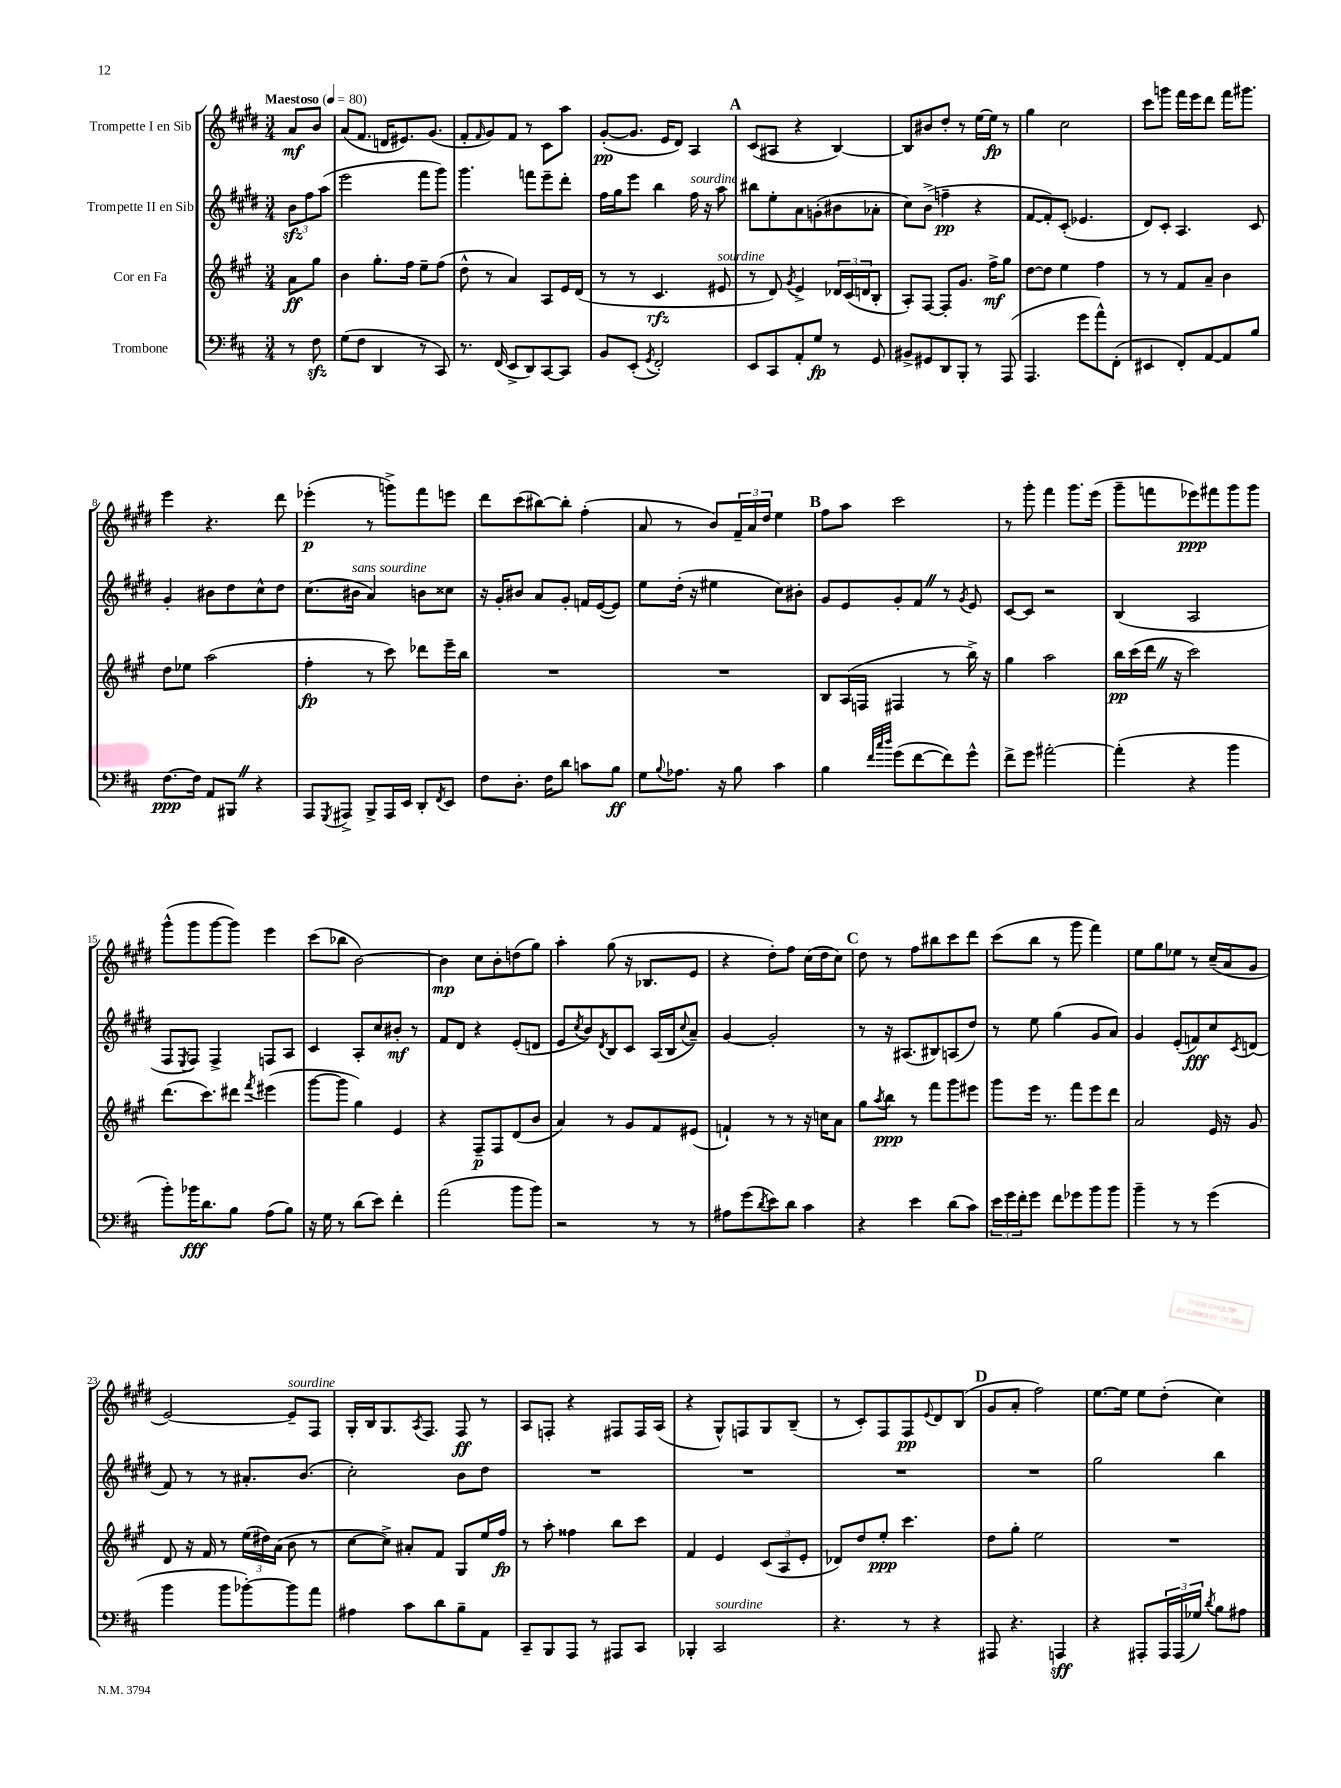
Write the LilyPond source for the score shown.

<<
\new StaffGroup <<
\new Staff = "s0" \with { instrumentName = "Trompette I en Sib" } {
    \clef treble \key e \major \numericTimeSignature \time 3/4 \partial 4 \tempo "Maestoso" 4 = 80
    a'8\mf b'8 |
    a'8( fis'8. d'16 eis'8.) gis'8.( |
    fis'8-. \grace { fis'16 } gis'8) fis'8 r8 cis'8 a''8 |
    gis'8~-.\pp( gis'8. e'16 dis'8) a4 |
    \mark \markup { \bold "A" } cis'8( ais8 r4 b4~) |
    b8 bis'8 dis''8-. r8 e''16~ e''16\fp r8 |
    gis''4 cis''2 |
    cis'''8 g'''8 fis'''16 e'''16 dis'''8 fis'''16 gis'''8. |
    e'''4 r4. dis'''8 |
    ees'''4-.\p( r8 g'''8->) fis'''8 e'''8 |
    dis'''8 cis'''8( bis''8~) bis''8-. fis''4-.( |
    a'8 r8 b'8) \tuplet 3/2 { fis'16-- a'16 dis''16 } e''4 |
    \mark \markup { \bold "B" } fis''8 a''8 cis'''2 |
    r8 gis'''8-. fis'''4 gis'''8. e'''16( |
    gis'''8-- f'''8 ees'''8\ppp) fis'''8 gis'''8 gis'''8 |
    gis'''8-^( gis'''8 gis'''8~ gis'''8) e'''4 |
    cis'''8( bes''8 b'2~) |
    b'4\mp cis''8 b'8-. d''8( gis''8) |
    a''4-. gis''8( r16 bes8. e'8 |
    r4 dis''8-.) fis''8 cis''16( dis''16 cis''8) |
    \mark \markup { \bold "C" } dis''8 r8 fis''8 bis''8 cis'''8 dis'''8 |
    cis'''8( b''8 r8 gis'''8 fis'''4) |
    e''8 gis''8 ees''8 r8 cis''16--( a'16 gis'8 |
    e'2~) e'8--^\markup { \italic "sourdine" } fis8 |
    gis16-. b16 gis8. \acciaccatura { a8 } fis8. fis8\ff r8 |
    a8 f8-. r4 fis8 fis16 a16( |
    r4 gis8-^) f8 gis8 b8--( |
    r8 cis'8-.) fis8 fis8\pp \appoggiatura { e'8 } dis'8 b8( |
    \mark \markup { \bold "D" } gis'8 a'8-. fis''2) |
    e''8.~ e''16 e''8 dis''8-.( cis''4) \bar "|." |
}
\new Staff = "s1" \with { instrumentName = "Trompette II en Sib" } {
    \clef treble \key e \major \numericTimeSignature \time 3/4 \partial 4
    \tuplet 3/2 { b'8\sfz fis''8 a''8( } |
    e'''2 fis'''8 gis'''8) |
    gis'''4. f'''8 e'''8-- dis'''8-. |
    fis''16 gis''16 e'''8 b''4 fis''16^\markup { \italic "sourdine" } r16 a''8 |
    \mark \markup { \bold "A" } bis''8 e''8-. a'8 g'8-.( bis'8 aes'8-. |
    cis''8) b'8->( f''4--\pp r4 |
    fis'8~ fis'8-.) cis'8-.( ees'4. |
    dis'8) cis'8-. a4. cis'8 |
    gis'4-. bis'8 dis''8 cis''8-^ dis''8 |
    cis''8.( bis'16^\markup { \italic "sans sourdine" } a'4) b'8 cisis''8 |
    r16 gis'16-. bis'8 a'8 gis'8-. f'16 e'16~( e'8) |
    e''8 dis''16-.( r16 eis''4 cis''8) bis'8-. |
    \mark \markup { \bold "B" } gis'8 e'8 gis'8-. fis'8 \once \override BreathingSign.text = \markup { \musicglyph "scripts.caesura.straight" } \breathe r8 \acciaccatura { gis'8 } e'8 |
    cis'8~ cis'8 r2 |
    b4( a2 |
    fis8 \acciaccatura { e8 } fis8) fis4-> f8 a8 |
    cis'4 a8-. cis''8 bis'8-.\mf r8 |
    fis'8 dis'8 r4 e'8-.( d'8 |
    e'8 \acciaccatura { cis''8 } b'8) \acciaccatura { dis'8 } b8 cis'8 a16( b16 \appoggiatura { cis''8 } a'8--) |
    gis'4~ gis'2-. |
    \mark \markup { \bold "C" } r8 r16 ais8.( bis8) a8( dis''8) |
    r8 e''8 gis''4( gis'8 a'8) |
    gis'4 e'8-.( f'8\fff) cis''8 \acciaccatura { cis'8 } d'8( |
    fis'8) r8 r8 ais'8.-. b'8.( |
    cis''2-.) b'8 dis''8 |
    R2. |
    R2. |
    R2. |
    \mark \markup { \bold "D" } R2. |
    gis''2 b''4 \bar "|." |
}
\new Staff = "s2" \with { instrumentName = "Cor en Fa" } {
    \clef treble \key a \major \numericTimeSignature \time 3/4 \partial 4
    a'8\ff gis''8 |
    b'4 gis''8.-. fis''16 e''8-- fis''8( |
    d''8-^ r8 a'4) a8 e'16 d'16( |
    r8 r8 cis'4.\rfz eis'8^\markup { \italic "sourdine" } |
    \mark \markup { \bold "A" } r8 d'8) \acciaccatura { gis'8 } e'4-> \tuplet 3/2 { des'16 cis'16( d'16 } b8-. |
    a8-.) fis8~ fis8-. gis'8. fis''16->\mf gis''8 |
    d''8~ d''8 e''4 fis''4 |
    r8 r8 fis'8 a'8-- b'4 |
    d''8 ees''8 a''2( |
    fis''4-.\fp r8 cis'''8) des'''8 e'''16-- b''16 |
    R2. |
    R2. |
    \mark \markup { \bold "B" } b8 a16( f16 fis4 r8 b''16->) r16 |
    gis''4 a''2 |
    b''16\pp cis'''16( d'''16 \once \override BreathingSign.text = \markup { \musicglyph "scripts.caesura.straight" } \breathe r16 cis'''2) |
    d'''8.( cis'''8.) dis'''8 \acciaccatura { fis'''8 } eis'''4( |
    gis'''8~ gis'''8 gis''4) e'4 |
    r4 fis8--\p fis8 d'8( b'8 |
    a'4) r8 gis'8 fis'8 eis'8( |
    f'4-!) r8 r8 r16 c''16 a'8 |
    \mark \markup { \bold "C" } gis''8 \acciaccatura { a''8 } b''8\ppp r8 fis'''8 gis'''8 eis'''8 |
    gis'''8 e'''16 r8. fis'''8 e'''8 d'''8 |
    a'2 e'16 r16 gis'8 |
    d'8 r16 fis'16 r8 \tuplet 3/2 { e''16( dis''16) a'16( } b'8 r8 |
    cis''8~ cis''8->) ais'8-. fis'8 gis8 e''16 fis''16\fp |
    r8 a''8-. fisis''4 b''8 cis'''8 |
    fis'4 e'4 \tuplet 3/2 { cis'8( a8 e'8-. } |
    des'8) d''8 e''8-.\ppp cis'''4. |
    \mark \markup { \bold "D" } d''8 gis''8-. e''2 |
    R2. \bar "|." |
}
\new Staff = "s3" \with { instrumentName = "Trombone" } {
    \clef bass \key d \major \numericTimeSignature \time 3/4 \partial 4
    r8 fis8\sfz |
    g8( fis8 d,4 r8 cis,8) |
    r8. fis,16( e,8-> d,8) cis,8~ cis,8 |
    b,8 e,8-.( \acciaccatura { g,8 } fis,2-.) |
    \mark \markup { \bold "A" } e,8 cis,8 a,8-. g8\fp r8 g,8 |
    bis,8-> gis,8 d,8 b,,8-. r8 a,,8( |
    a,,4. g'8 a'8-^) fis,8-.( |
    eis,4 fis,8-.) a,8~ a,8 b8 |
    fis8.~\ppp fis16 a,8 bis,,8 \once \override BreathingSign.text = \markup { \musicglyph "scripts.caesura.straight" } \breathe r4 |
    a,,8 \acciaccatura { g,,8 } ais,,8-> b,,8-> ais,,16 e,16 d,8-. \acciaccatura { fis,8 } e,8 |
    fis8 d8.-. fis16 d'8 c'8 b8\ff |
    g8 \appoggiatura { b8 } aes8. r16 b8 cis'4 |
    \mark \markup { \bold "B" } b4 \grace { fis'32 cis''32 d''32 } g'8( fis'8~ fis'8) g'8-^ |
    fis'8-> g'8 ais'2~-. |
    ais'4-.( r4 b'4 |
    b'8-.) bes'16\fff d'8. b8 a8( b8) |
    r16 g16 r8 d'8( e'8) fis'4-. |
    a'2( b'8 b'8) |
    r2 r8 r8 |
    ais8 g'8( \acciaccatura { d'8 } e'8) d'8 cis'4 |
    \mark \markup { \bold "C" } r4 e'4 d'8( cis'8) |
    \tuplet 3/2 { e'16 g'16 fis'16-. } g'8 fis'8 ges'8 b'8 b'8 |
    b'4-- r8 r8 g'4( |
    b'4 b'8 bes'8~-.) bes'8 a'8 |
    ais4 cis'8 d'8 b8-- a,8 |
    cis,8-- b,,8 a,,8 r8 ais,,8 cis,8 |
    bes,,4-. cis,2^\markup { \italic "sourdine" } |
    r4. r8 r4 |
    \mark \markup { \bold "D" } ais,,8 r4. a,,4\sff |
    r4 ais,,8-. \tuplet 3/2 { ais,,16 ais,,16( ges16) } \acciaccatura { d'8 } b8 ais8 \bar "|." |
}
>>
>>
